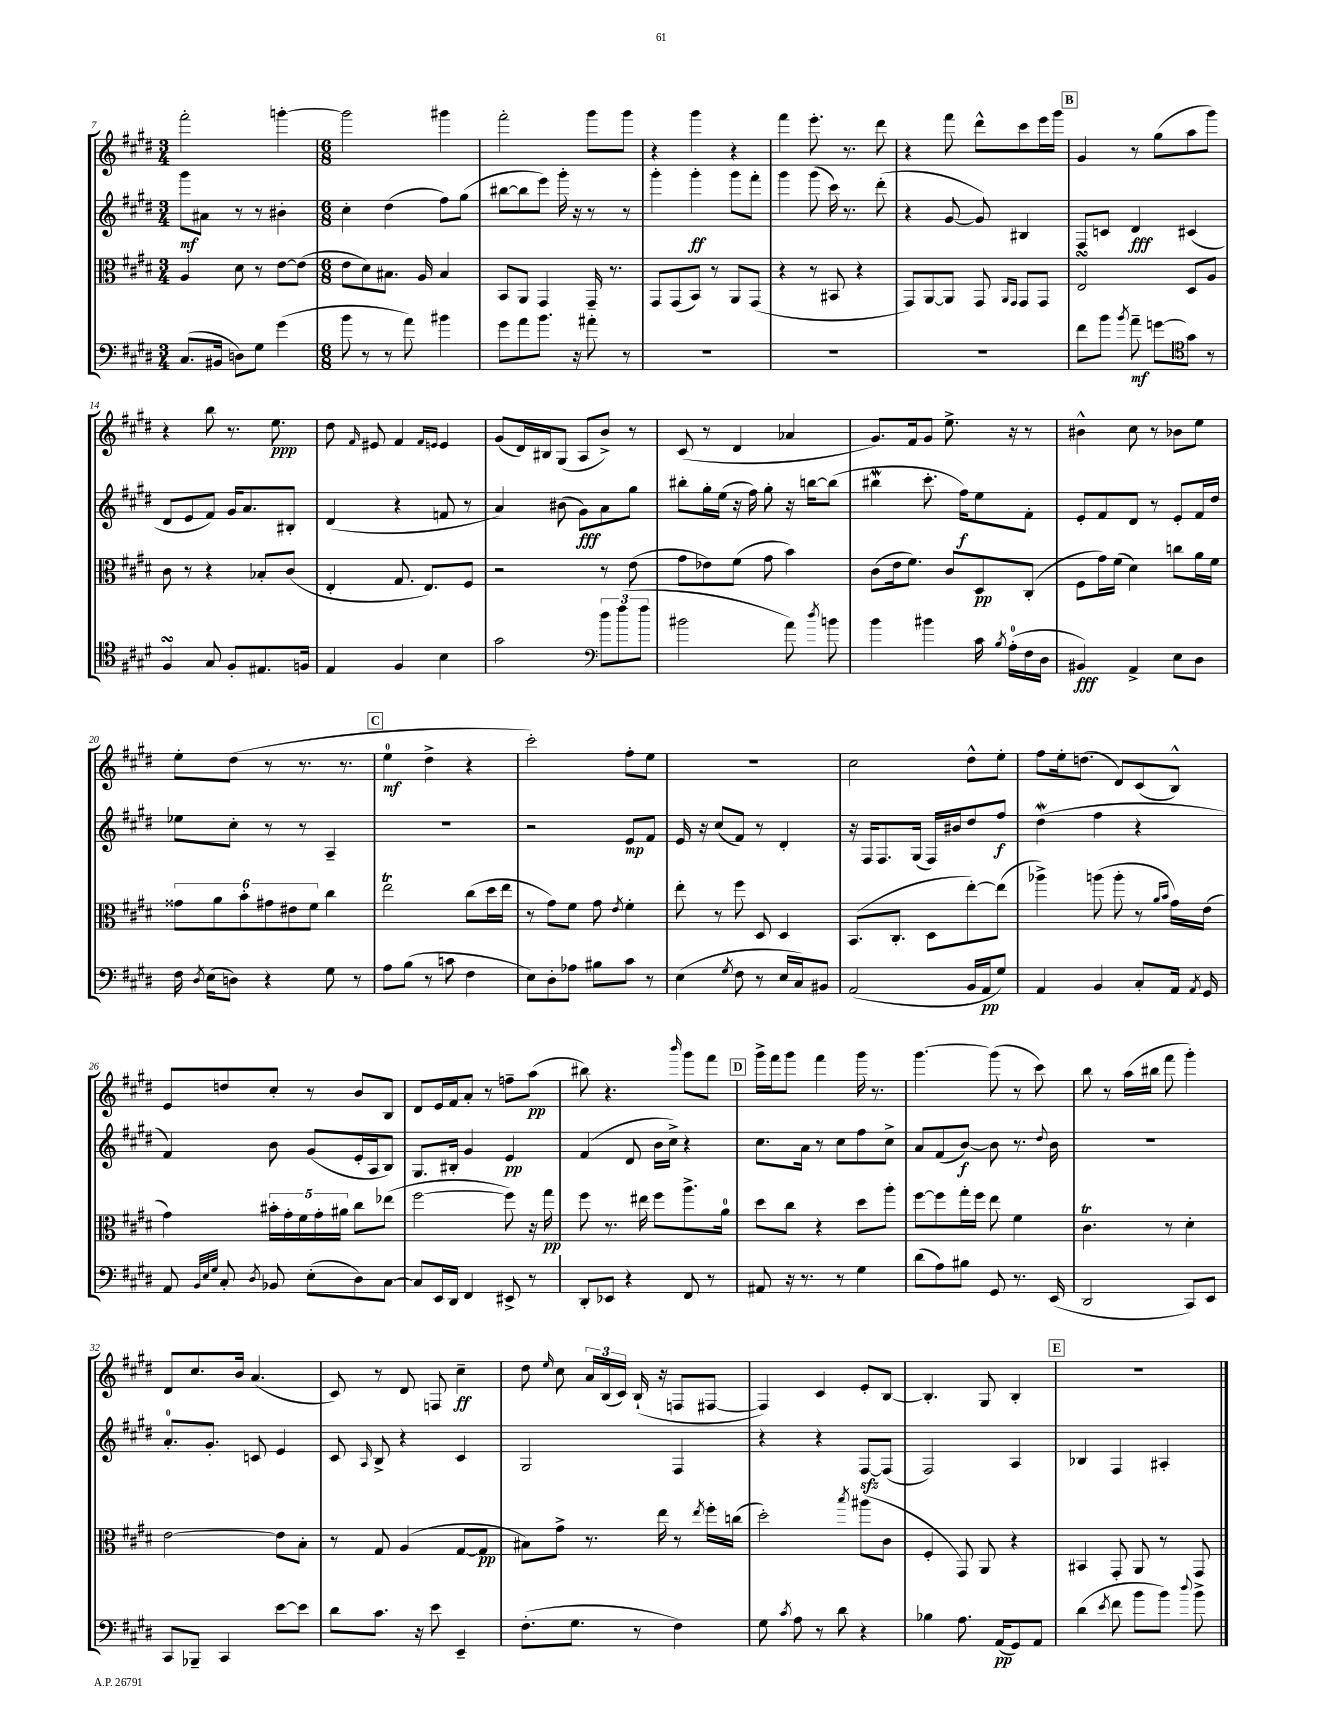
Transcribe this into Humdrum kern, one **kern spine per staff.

**kern	**dynam	**kern	**dynam	**kern	**dynam	**kern	**dynam
*part4	*part4	*part3	*part3	*part2	*part2	*part1	*part1
*staff4	*staff4	*staff3	*staff3	*staff2	*staff2	*staff1	*staff1
*clefF4	*	*clefC3	*	*clefG2	*	*clefG2	*
*k[f#c#g#d#]	*	*k[f#c#g#d#]	*	*k[f#c#g#d#]	*	*k[f#c#g#d#]	*
*M3/4	*	*M3/4	*	*M3/4	*	*M3/4	*
=7	=7	=7	=7	=7	=7	=7	=7
(8.C#/L	.	4A/	.	8ggg#\L	mf	2fff#'\	.
.	.	.	.	8a#X\J	.	.	.
16BB#X/Jk	.	.	.	.	.	.	.
8Dn\L)	.	8d#\	.	8r	.	.	.
8G#\J	.	8r	.	8r	.	.	.
(4g#\	.	[8e\L	.	4b#X'\	.	[4gggn'\	.
.	.	(8e\J]	.	.	.	.	.
=8	=8	=8	=8	=8	=8	=8	=8
*M6/8	*	*M6/8	*	*M6/8	*	*M6/8	*
8b\	.	8e\L	.	4cc#'\	.	2ggg\]	.
8r	.	8d#\)	.	.	.	.	.
8r	.	8.B#X\J	.	(4dd#\	.	.	.
8a\)	.	.	.	.	.	.	.
.	.	16A/	.	.	.	.	.
4b#X\	.	4B#/	.	8ff#\L)	.	4ggg#X\	.
.	.	.	.	(8gg#\J	.	.	.
=9	=9	=9	=9	=9	=9	=9	=9
8g#\L	.	8BB/L	.	[8bb#X\L	.	2fff#'\	.
8a\	.	8AA/J	.	8bb#\]	.	.	.
8.b\J	.	4GG#/	.	8eee\J)	.	.	.
.	.	.	.	16ggg#'\	.	.	.
16r	.	.	.	16r	.	.	.
8a#X'\	.	16GG#~/	.	8r	.	8ggg#\L	.
.	.	8.r	.	.	.	.	.
8r	.	.	.	8r	.	8ggg#\J	.
=10	=10	=10	=10	=10	=10	=10	=10
2.r	.	8GG#/L	.	4ggg#'\	.	4r	.
.	.	(8GG#/	.	.	.	.	.
.	.	8BB/J)	.	4ggg#'\	ff	4ggg#\	.
.	.	8r	.	.	.	.	.
.	.	8AA/L	.	8ggg#\L	.	4r	.
.	.	(8GG#/J	.	8fff#'\J	.	.	.
=11	=11	=11	=11	=11	=11	=11	=11
2.r	.	4r	.	4ggg#\	.	4fff#\	.
.	.	8r	.	(8ggg#\	.	8.eee'\	.
.	.	8BB#X/	.	16ccc#\)	.	.	.
.	.	.	.	8.r	.	8.r	.
.	.	4r	.	.	.	.	.
.	.	.	.	(8ddd#'\	.	8ddd#\	.
=12	=12	=12	=12	=12	=12	=12	=12
2.r	.	8GG#/L)	.	4r	.	4r	.
.	.	[8AA/	.	.	.	.	.
.	.	8AA/J]	.	[8g#/	.	8fff#\	.
.	.	8GG#/	.	8g#/])	.	8ddd#^^\L	.
.	.	16qqAA/LL	.	.	.	.	.
.	.	16qqGG#/JJ	.	.	.	.	.
.	.	8GG#/L	.	4B#X/	.	8ccc#\	.
.	.	8GG#/J	.	.	.	16eee\L	.
.	.	.	.	.	.	16ggg#\JJ	.
!!LO:REH:place=s1:t=B
=13	=13	=13	=13	=13	=13	=13	=13
8f#\L	.	2EsSSs/	.	8F#/L	.	4g#/	.
8b\J	.	.	.	8cn/J	.	.	.
8qb/	.	.	.	.	.	.	.
8a~\	mf	.	.	4d#/	fff	8r	.
[8gn\L	.	.	.	.	.	(8gg#\L	.
8g\J]	.	8D#/L	.	(4c#X/	.	8aa\	.
8r	.	8A/J	.	.	.	8ggg#\J)	.
!!LO:LB:g=z
=14	=14	=14	=14	=14	=14	=14	=14
*clefC4	*	*	*	*	*	*	*
4F#sSSS/	.	8c#\	.	8d#/L	.	4r	.
.	.	8r	.	8e/	.	.	.
8G#/	.	4r	.	8f#/J)	.	8bb\	.
8F#'/L	.	.	.	16g#/KL	.	8.r	.
.	.	.	.	8.a/	.	.	.
8.E#X/	.	8B-X'/L	.	.	.	.	.
.	.	.	.	.	.	8.ee\	ppp
.	.	(8c#/J	.	8B#X'/J	.	.	.
16Fn/Jk	.	.	.	.	.	.	.
=15	=15	=15	=15	=15	=15	=15	=15
4E/	.	4E'/	.	(4d#/	.	8dd#\	.
.	.	.	.	.	.	16qqf#/	.
.	.	.	.	.	.	8e#X/	.
4F#/	.	8.G#/	.	4r	.	4f#/	.
.	.	8.E/L)	.	.	.	.	.
.	.	.	.	.	.	16qqf#/LL	.
.	.	.	.	.	.	16qqen/JJ	.
4B\	.	.	.	8fn/	.	4e/	.
.	.	8F#/J	.	8r	.	.	.
=16	=16	=16	=16	=16	=16	=16	=16
2g#\	.	2r	.	4a/)	.	(8g#/L	.
.	.	.	.	.	.	16d#/L)	.
.	.	.	.	.	.	16B#X/J	.
.	.	.	.	(8b#X\	.	(8G#/J	.
.	.	.	.	8g#\L)	fff	8A/L	.
12dd#\L	.	8r	.	8a\	.	8b^/J)	.
(12ff#\	.	.	.	.	.	.	.
.	.	(8e\	.	8gg#\J	.	8r	.
12ff#\J	.	.	.	.	.	.	.
=17	=17	=17	=17	=17	=17	=17	=17
*clefF4	*	*	*	*	*	*	*
2b#X\	.	8g#\L	.	8bb#X'\L	.	(8c#/	.
.	.	8e-X\)	.	16gg#'\L	.	8r	.
.	.	.	.	(16ee\JJ	.	.	.
.	.	(8f#\J	.	16r	.	4d#/	.
.	.	.	.	16ff#\)	.	.	.
.	.	8g#\	.	8gg#'\	.	.	.
8a\)	.	4b\)	.	16r	.	4a-X/	.
.	.	.	.	[16bbn\KL	.	.	.
8qdd#/	.	.	.	.	.	.	.
8bn\	.	.	.	(8bb\J]	.	.	.
=18	=18	=18	=18	=18	=18	=18	=18
4b\	.	(8c#\L	.	4bb#XW\	.	8.g#/L)	.
.	.	16e\k	.	.	.	.	.
.	.	8.f#\J)	.	.	.	16f#/k	.
4b#X\	.	.	.	8.ccc#'\	.	8g#/J	.
.	.	8c#/L	.	.	.	8.ee^\	.
.	.	.	.	16ff#\KL)	f	.	.
16c#\	.	8D#/	pp	8ee\	.	.	.
8qB/	.	.	.	.	.	.	.
(16A'\LL	.	.	.	.	.	16r	.
16F#\	.	(8C#'/J	.	8f#'\J	.	8r	.
16D#\JJ	.	.	.	.	.	.	.
=19	=19	=19	=19	=19	=19	=19	=19
4BB#X/)	fff	8F#\L	.	8e'/L	.	4b#X^^\	.
.	.	16g#\L)	.	8f#/	.	.	.
.	.	(16f#\JJ	.	.	.	.	.
4AA^/	.	4d#\)	.	8d#/J	.	8cc#\	.
.	.	.	.	8r	.	8r	.
8E\L	.	8ccn\L	.	8e'/L	.	8b-X\L	.
8D#\J	.	16a\L	.	16f#/L	.	8ee\J	.
.	.	16f#\JJ	.	16dd#/JJ	.	.	.
!!LO:LB:g=z
=20	=20	=20	=20	=20	=20	=20	=20
16F#\	.	12g##X\L	.	8ee-X\L	.	8ee'\L	.
8qD#/	.	.	.	.	.	.	.
(16E\KL	.	.	.	.	.	.	.
.	.	12a\	.	.	.	.	.
8Dn\J)	.	.	.	8cc#'\J	.	(8dd#\J	.
.	.	12b'\	.	.	.	.	.
4r	.	12g#X\	.	8r	.	8r	.
.	.	12e#X\	.	.	.	.	.
.	.	.	.	8r	.	8.r	.
.	.	12f#\J	.	.	.	.	.
8G#\	.	4cc#\	.	4A~/	.	.	.
.	.	.	.	.	.	8.r	.
8r	.	.	.	.	.	.	.
!!LO:REH:place=s1:t=C
=21	=21	=21	=21	=21	=21	=21	=21
8A\L	.	2eeT\	.	2.r	.	4ee\	mf
(8B\J	.	.	.	.	.	.	.
8r	.	.	.	.	.	4dd#^\	.
8cn\	.	.	.	.	.	.	.
4F#\	.	(8cc#\L	.	.	.	4r	.
.	.	16dd#\L	.	.	.	.	.
.	.	16ee\JJ	.	.	.	.	.
=22	=22	=22	=22	=22	=22	=22	=22
8E\L)	.	8r	.	2r	.	2ccc#'\)	.
8D#'\	.	8g#\L)	.	.	.	.	.
8A-X\J	.	8f#\J	.	.	.	.	.
8B#X\L	.	8g#\	.	.	.	.	.
.	.	8qe/	.	.	.	.	.
8c#\J	.	4f#'\	.	8e/L	mp	8ff#'\L	.
8r	.	.	.	8f#/J	.	8ee\J	.
=23	=23	=23	=23	=23	=23	=23	=23
(4E\	.	8ee'\	.	16e/	.	2.r	.
.	.	.	.	16r	.	.	.
.	.	8r	.	(8cc#/L	.	.	.
8qG#/	.	.	.	.	.	.	.
8F#\	.	8ff#\	.	8f#/J)	.	.	.
8r	.	8D#/	.	8r	.	.	.
16E/LL	.	4D#/	.	4d#'/	.	.	.
16C#/J)	.	.	.	.	.	.	.
8BB#X/J	.	.	.	.	.	.	.
=24	=24	=24	=24	=24	=24	=24	=24
(2AA/	.	(8.BB/L	.	16r	.	2cc#\	.
.	.	.	.	16F#/KL	.	.	.
.	.	.	.	8.F#/	.	.	.
.	.	8.C#'/J	.	.	.	.	.
.	.	.	.	(16G#/Jk	.	.	.
.	.	8D#\L	.	16F#/LL)	.	.	.
.	.	.	.	16b#X/J	.	.	.
16BB/LL	.	[8ee'\)	.	8dd#/	.	8dd#^^\L	.
16AA/J	pp	.	.	.	.	.	.
8G#/J)	.	(8ee\J]	.	8ff#/J	f	8ee'\J	.
=25	=25	=25	=25	=25	=25	=25	=25
4AA/	.	4aa-X^\)	.	(4dd#W\	.	8ff#\L	.
.	.	.	.	.	.	16ee'\k	.
.	.	.	.	.	.	(8.ddn\J	.
4BB/	.	(8aan\	.	4ff#\	.	.	.
.	.	8aa'\	.	.	.	8d#/L)	.
8C#'/L	.	8r	.	4r	.	(8c#/	.
.	.	16qqa/LL	.	.	.	.	.
.	.	16qqb/JJ	.	.	.	.	.
16AA/Jk	.	16g#\LL)	.	.	.	8B^^/J)	.
8qAA/	.	.	.	.	.	.	.
16GG#/	.	(16e\JJ	.	.	.	.	.
!!LO:LB:g=z
=26	=26	=26	=26	=26	=26	=26	=26
8AA/	.	4g#\)	.	4f#/)	.	8e/L	.
32qqBB/LLL	.	.	.	.	.	.	.
32qqE/	.	.	.	.	.	.	.
32qqG#/JJJ	.	.	.	.	.	.	.
8C#'/	.	.	.	.	.	8ddn/	.
8qD#/	.	.	.	.	.	.	.
8BB-X/	.	20b#X'\LL	.	8b\	.	8cc#'/J	.
.	.	20g#'\	.	.	.	.	.
.	.	20f#\	.	.	.	.	.
(8E'\L	.	.	.	(8g#/L	.	8r	.
.	.	20g#'\	.	.	.	.	.
.	.	20a#X\JJ	.	.	.	.	.
8D#\)	.	8cc#\L	.	16e'/L	.	8b/L	.
.	.	.	.	16A/J	.	.	.
[8C#\J	.	(8ee-X\J	.	8B/J)	.	8B/J	.
=27	=27	=27	=27	=27	=27	=27	=27
8C#/L]	.	[2ff#\	.	8.G#/L	.	8d#/L	.
16EE/L	.	.	.	.	.	16e/L	.
16DD#/JJ	.	.	.	16B#X'/Jk	.	16f#/J	.
4FF#/	.	.	.	4g#/	.	8a'/J	.
.	.	.	.	.	.	8r	.
8EE#X^/	.	8ff#\])	.	4e/	pp	8ffn~\L	.
8r	.	16r	.	.	.	(8aa\J	pp
.	.	16gg#\	pp	.	.	.	.
=28	=28	=28	=28	=28	=28	=28	=28
8DD#'/L	.	8ff#\	.	(4f#/	.	8bb#X\)	.
8EE-X/J	.	8.r	.	.	.	4.r	.
4r	.	.	.	8d#/	.	.	.
.	.	16ee#X\	.	.	.	.	.
.	.	8ff#\L	.	16b\LL	.	.	.
.	.	.	.	16cc#^\JJ)	.	.	.
.	.	.	.	.	.	16qqbbb/	.
8FF#/	.	8.aa^\	.	4r	.	8ggg#\L	.
8r	.	.	.	.	.	8fff#\J	.
.	.	16a\Jk	.	.	.	.	.
!!LO:REH:place=s1:t=D
=29	=29	=29	=29	=29	=29	=29	=29
8AA#X/	.	8dd#\L	.	8.cc#\L	.	16ggg#^\LL	.
.	.	.	.	.	.	16fff#\J	.
16r	.	8cc#\J	.	.	.	8ggg#\J	.
8.r	.	.	.	16a\Jk	.	.	.
.	.	4r	.	8r	.	4fff#\	.
8r	.	.	.	8cc#\L	.	.	.
4G#\	.	8dd#\L	.	8ff#\	.	16ggg#\	.
.	.	.	.	.	.	8.r	.
.	.	8aa'\J	.	8cc#^\J	.	.	.
=30	=30	=30	=30	=30	=30	=30	=30
(8d#\L	.	[8ff#\L	.	8a/L	.	[4.ggg#\	.
8A\)	.	8ff#\]	.	(8f#/	.	.	.
8B#X\J	.	16gg#'\L	.	[8b/J)	f	.	.
.	.	16ff#\JJ	.	.	.	.	.
8GG#/	.	8ee\	.	8b\]	.	(8ggg#\]	.
8.r	.	4f#\	.	8.r	.	8r	.
.	.	.	.	.	.	8ccc#\)	.
.	.	.	.	8qqdd#/	.	.	.
(16EE/	.	.	.	16b\	.	.	.
=31	=31	=31	=31	=31	=31	=31	=31
2DD#/	.	4.c#T\	.	2.r	.	8bb\	.
.	.	.	.	.	.	8r	.
.	.	.	.	.	.	(16aa\LL	.
.	.	.	.	.	.	16bb#X\JJ	.
.	.	8r	.	.	.	8fff#\	.
8CC#/L)	.	4d#'\	.	.	.	4ggg#'\)	.
8EE/J	.	.	.	.	.	.	.
!!LO:LB:g=z
=32	=32	=32	=32	=32	=32	=32	=32
8CC#/L	.	[2e\	.	8.a'/L	.	8d#/L	.
8BBB-X~/J	.	.	.	.	.	8.cc#/	.
.	.	.	.	8.g#'/J	.	.	.
4CC#/	.	.	.	.	.	.	.
.	.	.	.	.	.	16b/Jk	.
.	.	.	.	8cn/	.	(4.a/	.
[8e\L	.	8e\L]	.	4e/	.	.	.
8e\J]	.	8B'\J	.	.	.	.	.
=33	=33	=33	=33	=33	=33	=33	=33
8d#\L	.	8r	.	8c#/	.	8c#/)	.
.	.	.	.	16qqA/	.	.	.
8.c#\J	.	8G#/	.	8B^/	.	8r	.
.	.	(4A/	.	4r	.	8d#/	.
16r	.	.	.	.	.	.	.
8e\	.	.	.	.	.	8Fn/	.
4EE~/	.	[8G#/L	.	4c#/	.	4cc#~\	ff
.	.	8G#/J]	pp	.	.	.	.
=34	=34	=34	=34	=34	=34	=34	=34
(8.F#'\L	.	8B#X\L)	.	2G#/	.	8dd#\	.
.	.	.	.	.	.	16qqee/	.
.	.	8g#^\J	.	.	.	8cc#\	.
8.G#\J	.	.	.	.	.	.	.
.	.	8.r	.	.	.	24a/LL	.
.	.	.	.	.	.	(24B/	.
.	.	.	.	.	.	24c#/JJ)	.
8r	.	.	.	.	.	(16B`/	.
.	.	16ee\	.	.	.	16r	.
4F#\)	.	8r	.	4F#/	.	8Fn/L	.
.	.	8qee/	.	.	.	.	.
.	.	16ff#'\LL	.	.	.	[8F#X/J	.
.	.	(16ccn\JJ	.	.	.	.	.
=35	=35	=35	=35	=35	=35	=35	=35
8G#\	.	2dd#'\)	.	4r	.	4F#/])	.
8qc#/	.	.	.	.	.	.	.
8A\	.	.	.	.	.	.	.
8r	.	.	.	4r	.	4c#/	.
8d#\	.	.	.	.	.	.	.
.	.	8qbb/	.	.	.	.	.
4r	.	(8aa#X\L	.	[8F#zz/L	.	8e'/L	.
.	.	8c#\J	.	(8F#/J]	.	[8B/J	.
=36	=36	=36	=36	=36	=36	=36	=36
4B-X\	.	4F#'/	.	2F#/)	.	4.B'/]	.
8.A\	.	8GG#/)	.	.	.	.	.
.	.	8AA/	.	.	.	8G#/	.
(16AA/KL	pp	.	.	.	.	.	.
8GG#/)	.	4r	.	4A/	.	4B'/	.
8AA/J	.	.	.	.	.	.	.
!!LO:REH:place=s1:t=E
=37	=37	=37	=37	=37	=37	=37	=37
(4d#\	.	4BB#X/	.	4B-X/	.	2.r	.
8qe/	.	.	.	.	.	.	.
8f#\	.	8GG#'/	.	4F#/	.	.	.
8b\L	.	8AA/	.	.	.	.	.
8b\J)	.	8r	.	4A#X'/	.	.	.
8qqdd#/	.	.	.	.	.	.	.
8b^\	.	8GG#/	.	.	.	.	.
==	==	==	==	==	==	==	==
*-	*-	*-	*-	*-	*-	*-	*-
